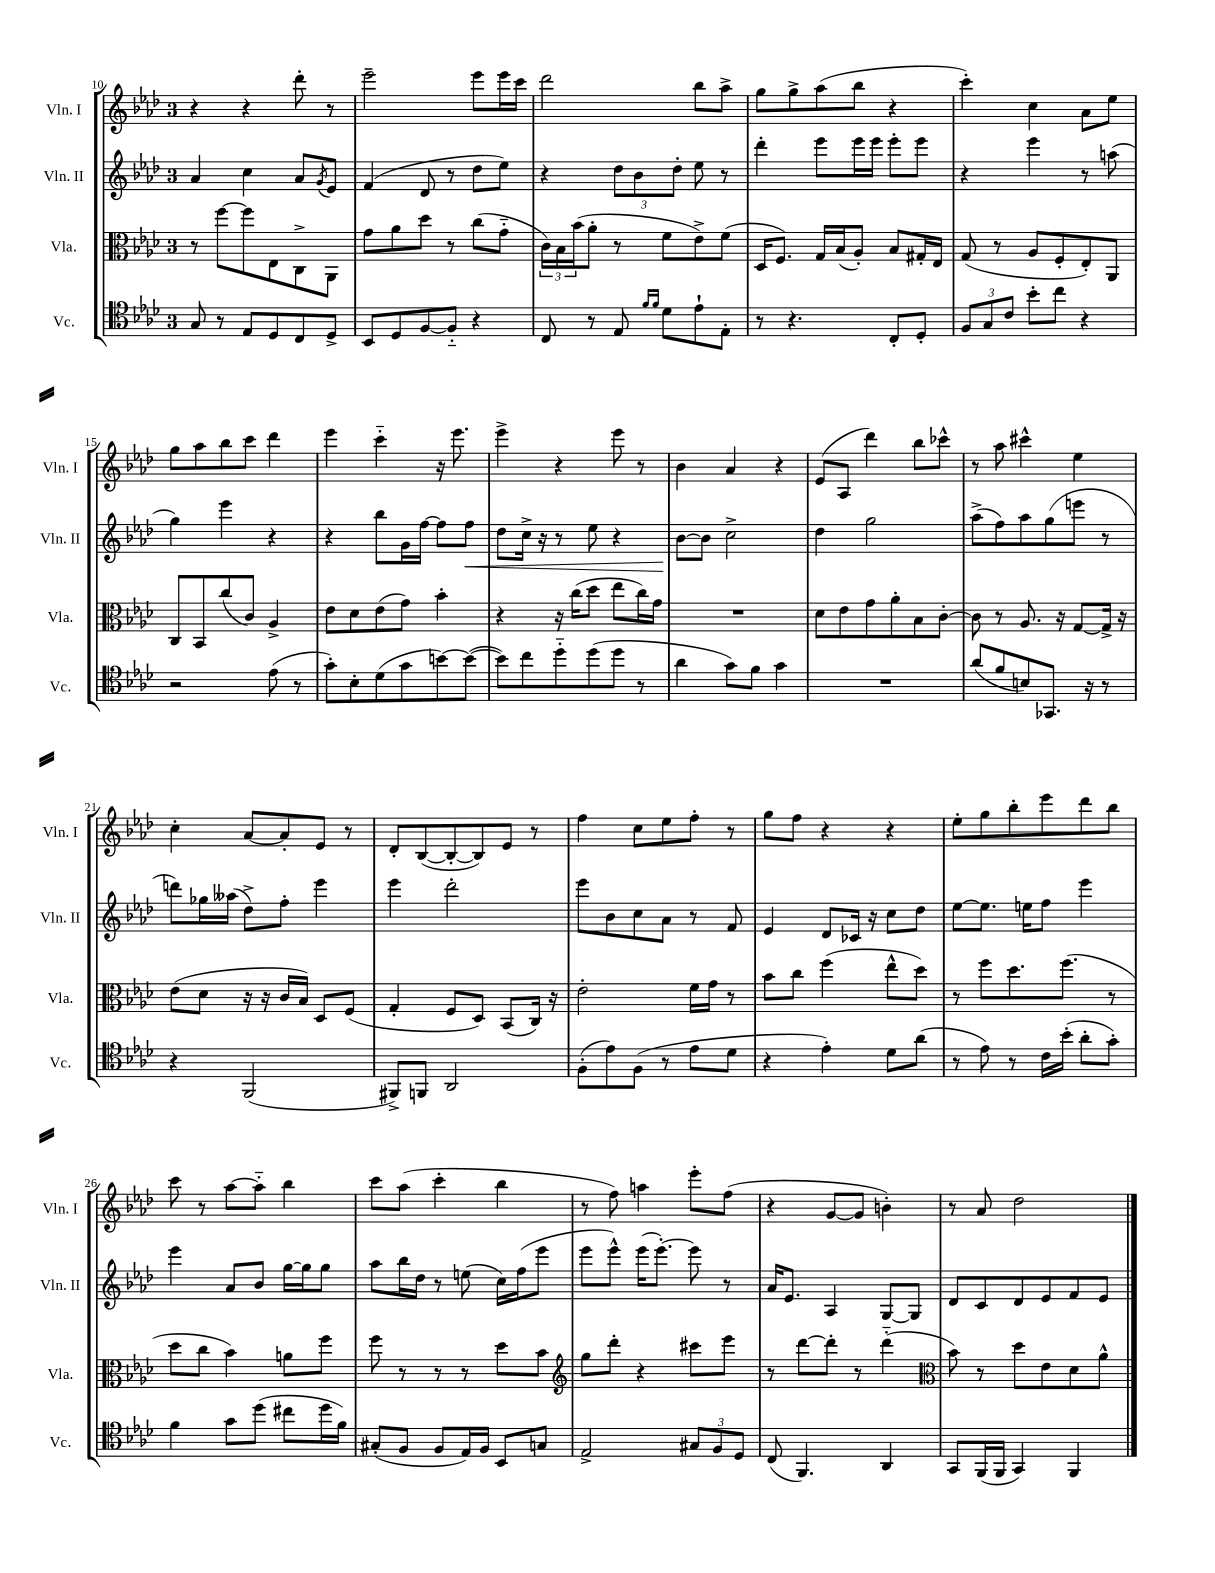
<<
\new StaffGroup <<
\new Staff = "s0" \with { instrumentName = "Vln. I" shortInstrumentName = "Vln. I" } {
    \clef treble \key aes \major \once \override Staff.TimeSignature.style = #'single-digit \time 3/4
    r4 r4 des'''8-. r8 |
    ees'''2-- ees'''8 ees'''16 c'''16 |
    des'''2 bes''8 aes''8-> |
    g''8 g''8-> aes''8( bes''8 r4 |
    c'''4-.) c''4 aes'8 ees''8 |
    g''8 aes''8 bes''8 c'''8 des'''4 |
    ees'''4 c'''4-_ r16 ees'''8. |
    ees'''4-> r4 ees'''8 r8 |
    bes'4 aes'4 r4 |
    ees'8( aes8 des'''4) bes''8 ces'''8-^ |
    r8 aes''8 cis'''4-^ ees''4 |
    c''4-. aes'8~ aes'8-. ees'8 r8 |
    des'8-. bes8~( bes8~-. bes8) ees'8 r8 |
    f''4 c''8 ees''8 f''8-. r8 |
    g''8 f''8 r4 r4 |
    ees''8-. g''8 bes''8-. ees'''8 des'''8 bes''8 |
    c'''8 r8 aes''8~ aes''8-_ bes''4 |
    c'''8 aes''8( c'''4-. bes''4 |
    r8 f''8) a''4 ees'''8-. f''8( |
    r4 g'8~ g'8 b'4-.) |
    r8 aes'8 des''2 \bar "|." |
}
\new Staff = "s1" \with { instrumentName = "Vln. II" shortInstrumentName = "Vln. II" } {
    \clef treble \key aes \major \once \override Staff.TimeSignature.style = #'single-digit \time 3/4
    aes'4 c''4 aes'8 \acciaccatura { g'8 } ees'8 |
    f'4( des'8 r8 des''8 ees''8) |
    r4 \tuplet 3/2 { des''8 bes'8 des''8-. } ees''8 r8 |
    des'''4-. ees'''8 ees'''16 ees'''16 ees'''8-. ees'''8 |
    r4 ees'''4 r8 a''8( |
    g''4) ees'''4 r4 |
    r4 bes''8 g'16 f''16~ f''8 f''8\< |
    des''8 c''16-> r16 r8 ees''8 r4 |
    bes'8~\! bes'8 c''2-> |
    des''4 g''2 |
    aes''8->( f''8) aes''8 g''8( e'''8 r8 |
    d'''8) ges''16 aeses''16( des''8->) f''8-. ees'''4 |
    ees'''4 des'''2-. |
    ees'''8 bes'8 c''8 aes'8 r8 f'8 |
    ees'4 des'8 ces'16 r16 c''8 des''8 |
    ees''8~ ees''8. e''16 f''8 ees'''4 |
    ees'''4 aes'8 bes'8 g''16~ g''16 g''8 |
    aes''8 bes''16 des''16 r8 e''8( c''16) f''16( ees'''8 |
    ees'''8 ees'''8-^) ees'''16( ees'''8.~-.) ees'''8 r8 |
    aes'16 ees'8. aes4 g8~ g8 |
    des'8 c'8 des'8 ees'8 f'8 ees'8 \bar "|." |
}
\new Staff = "s2" \with { instrumentName = "Vla." shortInstrumentName = "Vla." } {
    \clef alto \key aes \major \once \override Staff.TimeSignature.style = #'single-digit \time 3/4
    r8 f''8~ f''8 ees8 c8-> aes,8 |
    g'8 aes'8 des''8 r8 c''8( g'8-_ |
    \tuplet 3/2 { c'16) bes16 bes'16( } aes'8-. r8 f'8 ees'8->) f'8( |
    des16 f8.) g16 bes16( aes8-.) bes8 gis16-. ees16 |
    g8( r8 aes8 f8-. ees8-.) aes,8 |
    c8 bes,8 c''8( c'8) aes4-> |
    ees'8 des'8 ees'8( g'8) bes'4-. |
    r4 r16 c''16( des''8 ees''8 c''16) g'16 |
    R2. |
    des'8 ees'8 g'8 aes'8-. bes8 c'8~-. |
    c'8 r8 aes8. r16 g8~ g16-> r16 |
    ees'8( des'8 r16 r16 c'16 bes16) des8 f8( |
    g4-. f8 des8) bes,8( c16) r16 |
    ees'2-. f'16 g'16 r8 |
    bes'8 c''8 f''4( ees''8-^ des''8) |
    r8 f''8 des''8. f''8.( r8 |
    des''8 c''8 bes'4) a'8 f''8 |
    f''8 r8 r8 r8 des''8 bes'8 |
    \clef treble g''8 des'''8-. r4 cis'''8 ees'''8 |
    r8 des'''8~ des'''8-. r8 des'''4-_( |
    \clef alto bes'8) r8 des''8 ees'8 des'8 aes'8-^ \bar "|." |
}
\new Staff = "s3" \with { instrumentName = "Vc." shortInstrumentName = "Vc." } {
    \clef tenor \key aes \major \once \override Staff.TimeSignature.style = #'single-digit \time 3/4
    g8 r8 ees8 des8 c8 des8-> |
    bes,8 des8 f8~ f8-_ r4 |
    c8 r8 ees8 \grace { f'16 f'16 } des'8 ees'8-! ees8-. |
    r8 r4. c8-. des8-. |
    \tuplet 3/2 { f8 g8 c'8 } bes'8-. c''8 r4 |
    r2 ees'8( r8 |
    g'8-.) bes8-. des'8( g'8 b'8~) b'8~( |
    b'8) c''8 des''8-_ des''8( des''8 r8 |
    aes'4 g'8) f'8 g'4 |
    R2. |
    aes'8( f'8 b8) ges,8. r16 r8 |
    r4 f,2( |
    fis,8->) f,8 aes,2 |
    f8-.( ees'8) f8( r8 ees'8 des'8 |
    r4 ees'4-.) des'8 aes'8( |
    r8 ees'8) r8 c'16 bes'16-.( aes'8-. g'8-.) |
    f'4 g'8 des''8( cis''8 des''16 f'16) |
    gis8-.( f8 f8 ees16) f16 bes,8 g8 |
    ees2-> \tuplet 3/2 { gis8 f8 des8 } |
    c8( f,4.) aes,4 |
    g,8 f,16( f,16 g,4) f,4 \bar "|." |
}
>>
>>
\layout { \context { \Score currentBarNumber = #10 } }
